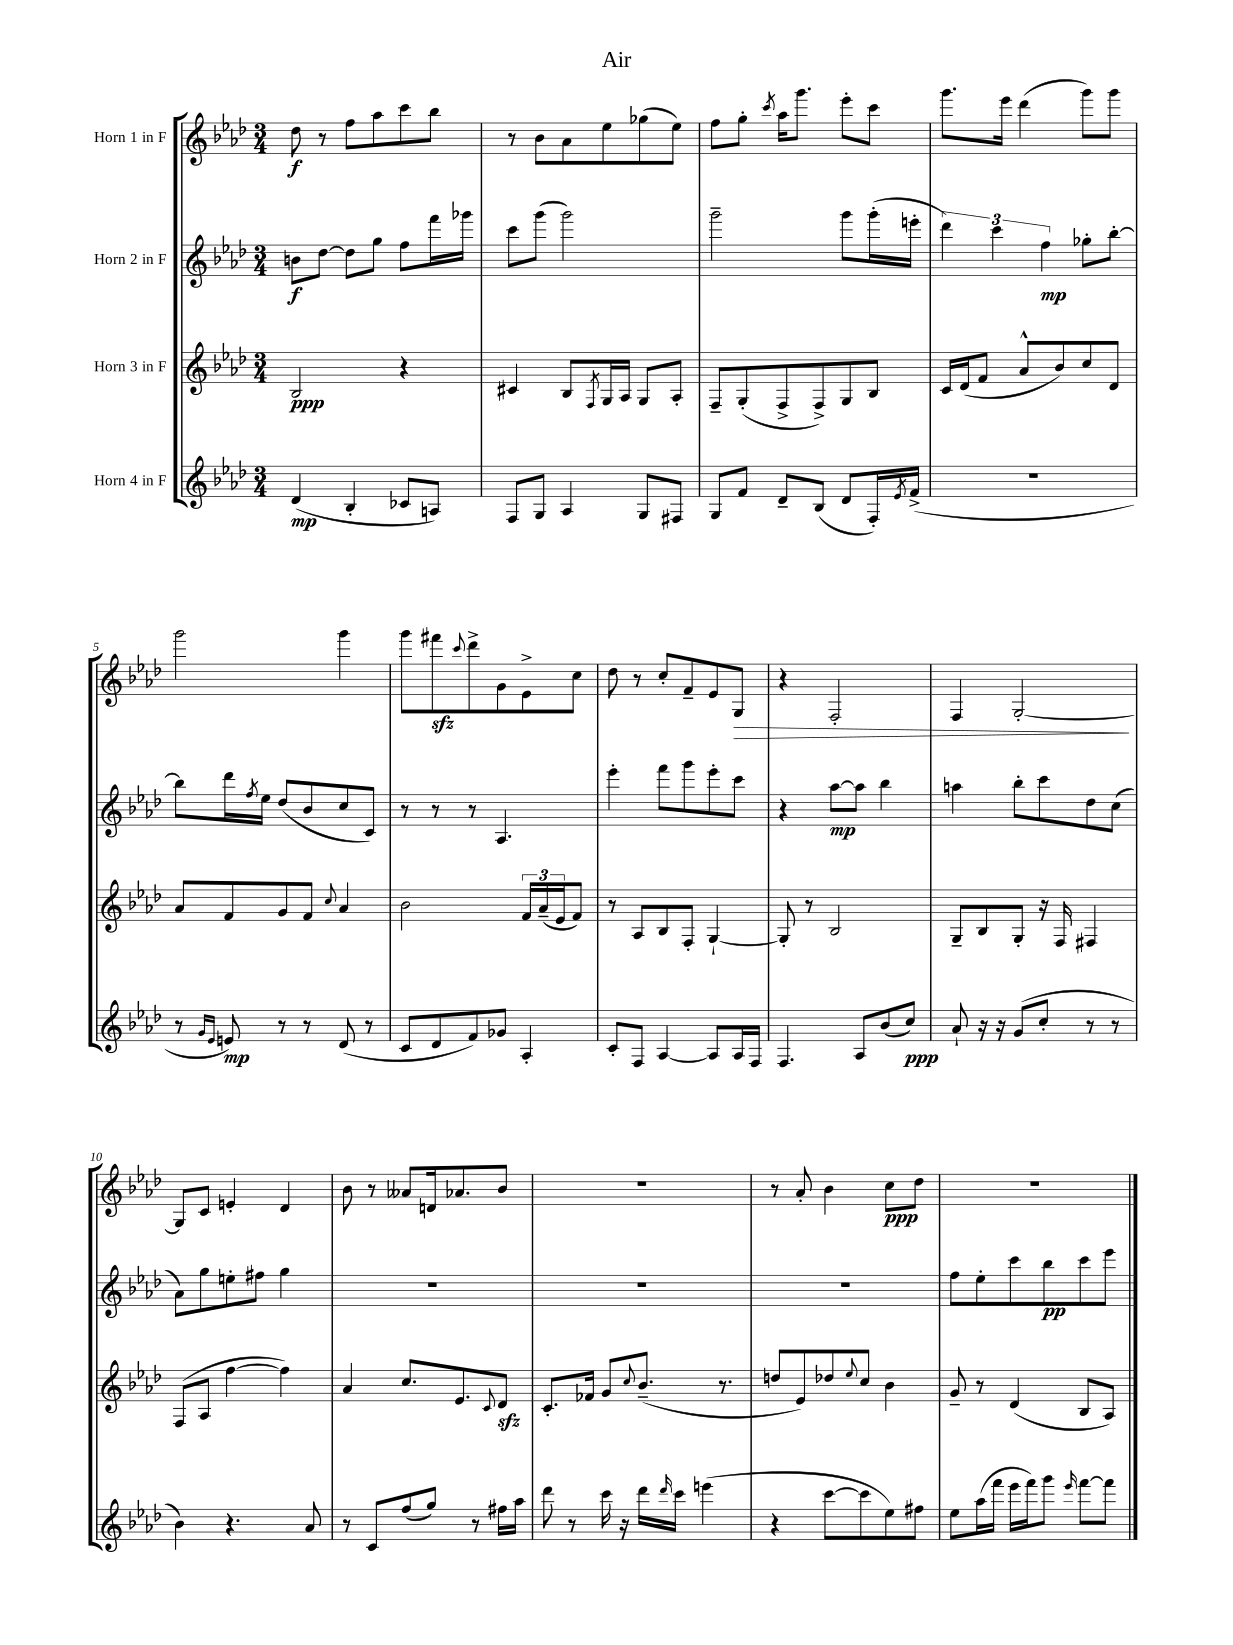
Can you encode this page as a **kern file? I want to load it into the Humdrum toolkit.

**kern	**dynam	**kern	**dynam	**kern	**dynam	**kern	**dynam
*part4	*part4	*part3	*part3	*part2	*part2	*part1	*part1
*staff4	*staff4	*staff3	*staff3	*staff2	*staff2	*staff1	*staff1
*I"Horn 4 in F	*	*I"Horn 3 in F	*	*I"Horn 2 in F	*	*I"Horn 1 in F	*
*clefG2	*	*clefG2	*	*clefG2	*	*clefG2	*
*k[b-e-a-d-]	*	*k[b-e-a-d-]	*	*k[b-e-a-d-]	*	*k[b-e-a-d-]	*
*M3/4	*	*M3/4	*	*M3/4	*	*M3/4	*
=1	=1	=1	=1	=1	=1	=1	=1
(4d-/	mp	2B-/	ppp	8bn\L	f	8dd-\	f
.	.	.	.	[8dd-\J	.	8r	.
4B-'/	.	.	.	8dd-\L]	.	8ff\L	.
.	.	.	.	8gg\J	.	8aa-\	.
8c-X/L	.	4r	.	8ff\L	.	8ccc\	.
8An/J)	.	.	.	16fff\L	.	8bb-\J	.
.	.	.	.	16ggg-X\JJ	.	.	.
=2	=2	=2	=2	=2	=2	=2	=2
8F/L	.	4c#X/	.	8ccc\L	.	8r	.
8G/J	.	.	.	(8ggg\J	.	8b-\L	.
4A-/	.	8B-/L	.	2ggg\)	.	8a-\	.
.	.	8qF/	.	.	.	.	.
.	.	16G/L	.	.	.	8ee-\	.
.	.	16A-/JJ	.	.	.	.	.
8G/L	.	8G/L	.	.	.	(8gg-X\	.
8F#X/J	.	8A-'/J	.	.	.	8ee-\J)	.
=3	=3	=3	=3	=3	=3	=3	=3
8G/L	.	8F~/L	.	2ggg~\	.	8ff\L	.
8f/J	.	(8G'/	.	.	.	8gg'\J	.
.	.	.	.	.	.	8qccc/	.
8d-~/L	.	8F^/	.	.	.	16aa-\KL	.
.	.	.	.	.	.	8.ggg\J	.
(8B-/J	.	8F^/)	.	.	.	.	.
8d-/L	.	8G/	.	8ggg\L	.	8eee-'\L	.
16F'/L)	.	8B-/J	.	(16ggg'\L	.	8ccc\J	.
8qe-/	.	.	.	.	.	.	.
(16f^/JJ	.	.	.	16eeen'\JJ	.	.	.
=4	=4	=4	=4	=4	=4	=4	=4
2.r	.	16c/LL	.	6ddd-\)	.	8.ggg\L	.
.	.	(16d-/J	.	.	.	.	.
.	.	8f/J	.	.	.	.	.
.	.	.	.	6ccc\	.	.	.
.	.	.	.	.	.	16eee-\Jk	.
.	.	8a-^^/L	.	.	.	(4ddd-\	.
.	.	.	.	6ff\	mp	.	.
.	.	8b-/)	.	.	.	.	.
.	.	8cc/	.	8gg-X'\L	.	8ggg\L)	.
.	.	8d-/J	.	[8bb-'\J	.	8ggg\J	.
!!LO:LB:g=z
=5	=5	=5	=5	=5	=5	=5	=5
8r	.	8a-/L	.	8bb-\L]	.	2ggg\	.
16qqg/LL	.	.	.	.	.	.	.
16qqe-/JJ	.	.	.	.	.	.	.
8en/)	mp	8f/	.	16ddd-\L	.	.	.
.	.	.	.	8qff/	.	.	.
.	.	.	.	16ee-\JJ	.	.	.
8r	.	8g/	.	(8dd-/L	.	.	.
8r	.	8f/J	.	8b-/	.	.	.
.	.	8qqcc/	.	.	.	.	.
(8d-/	.	4a-/	.	8cc/	.	4ggg\	.
8r	.	.	.	8c/J)	.	.	.
=6	=6	=6	=6	=6	=6	=6	=6
8c/L	.	2b-\	.	8r	.	8ggg\L	.
8d-/	.	.	.	8r	.	8fff#Xzz\	.
.	.	.	.	.	.	8qqccc/	.
8f/)	.	.	.	8r	.	8ddd-^\	.
8g-X/J	.	.	.	4.A-/	.	8g\	.
4A-'/	.	24f/LL	.	.	.	8e-^\	.
.	.	(24a-~/	.	.	.	.	.
.	.	24e-/J	.	.	.	.	.
.	.	8f/J)	.	.	.	8cc\J	.
=7	=7	=7	=7	=7	=7	=7	=7
8c'/L	.	8r	.	4eee-'\	.	8dd-\	.
8F/J	.	8A-/L	.	.	.	8r	.
[4A-/	.	8B-/	.	8fff\L	.	8cc'/L	.
.	.	8F'/J	.	8ggg\	.	8f~/	.
8A-/L]	.	[4G`/	.	8eee-'\	.	8e-/	.
!	!	!	!	!	!	!	!LO:HP:b
16A-/L	.	.	.	8ccc\J	.	8G/J	>
16F/JJ	.	.	.	.	.	.	.
=8	=8	=8	=8	=8	=8	=8	=8
4.F/	.	8G'/]	.	4r	.	4r	.
.	.	8r	.	.	.	.	.
.	.	2B-/	.	[8aa-\L	mp	2F'/	.
8A-/L	.	.	.	8aa-\J]	.	.	.
(8b-/	.	.	.	4bb-\	.	.	.
8cc/J)	ppp	.	.	.	.	.	.
=9	=9	=9	=9	=9	=9	=9	=9
8a-`/	.	8G~/L	.	4aan\	.	4F/	.
16r	.	8B-/	.	.	.	.	.
16r	.	.	.	.	.	.	.
(8g/L	.	8G'/J	.	8bb-'\L	.	[2G'/	.
8cc'/J	.	16r	.	8ccc\	.	.	.
.	.	16F/	.	.	.	.	.
8r	.	4F#X/	.	8dd-\	.	.	.
8r	.	.	.	(8cc\J	.	.	.
.	.	.	.	.	.	.	]
!!LO:LB:g=z
=10	=10	=10	=10	=10	=10	=10	=10
4b-\)	.	(8F/L	.	8a-\L)	.	8G/L]	.
.	.	8A-/J	.	8gg\	.	8c/J	.
4.r	.	[4ff\	.	8een'\	.	4en'/	.
.	.	.	.	8ff#X\J	.	.	.
.	.	4ff\])	.	4gg\	.	4d-/	.
8a-/	.	.	.	.	.	.	.
=11	=11	=11	=11	=11	=11	=11	=11
8r	.	4a-/	.	2.r	.	8b-\	.
8c/L	.	.	.	.	.	8r	.
(8ff/	.	8.cc/L	.	.	.	8a--X/L	.
8gg/J)	.	.	.	.	.	16dn/k	.
.	.	8.e-/	.	.	.	8.a-X/	.
8r	.	.	.	.	.	.	.
.	.	8qqc/	.	.	.	.	.
16ff#X\LL	.	8d-zz/J	.	.	.	8b-/J	.
16aa-\JJ	.	.	.	.	.	.	.
=12	=12	=12	=12	=12	=12	=12	=12
8ddd-\	.	8.c'/L	.	2.r	.	2.r	.
8r	.	.	.	.	.	.	.
.	.	16f-X/Jk	.	.	.	.	.
16ccc\	.	8g/L	.	.	.	.	.
16r	.	.	.	.	.	.	.
.	.	8qqcc/	.	.	.	.	.
16ddd-\LL	.	(8.b-~/J	.	.	.	.	.
16qqddd-/	.	.	.	.	.	.	.
16ccc\JJ	.	.	.	.	.	.	.
(4eeen\	.	.	.	.	.	.	.
.	.	8.r	.	.	.	.	.
=13	=13	=13	=13	=13	=13	=13	=13
4r	.	8ddn/L	.	2.r	.	8r	.
.	.	8e-/)	.	.	.	8a-'/	.
[8ccc\L	.	8dd-X/	.	.	.	4b-\	.
.	.	8qqee-/	.	.	.	.	.
8ccc\]	.	8cc/J	.	.	.	.	.
8ee-\)	.	4b-\	.	.	.	8cc\L	ppp
8ff#X\J	.	.	.	.	.	8dd-\J	.
=14	=14	=14	=14	=14	=14	=14	=14
8ee-\L	.	8g~/	.	8ff\L	.	2.r	.
(16aa-\L	.	8r	.	8ee-'\	.	.	.
16fff\JJ	.	.	.	.	.	.	.
16eee-\LL	.	(4d-/	.	8ccc\	.	.	.
16fff\J)	.	.	.	.	.	.	.
8ggg\J	.	.	.	8bb-\	pp	.	.
16qqeee-/	.	.	.	.	.	.	.
[8fff\L	.	8B-/L	.	8ccc\	.	.	.
8fff\J]	.	8A-/J)	.	8eee-\J	.	.	.
==	==	==	==	==	==	==	==
*-	*-	*-	*-	*-	*-	*-	*-
